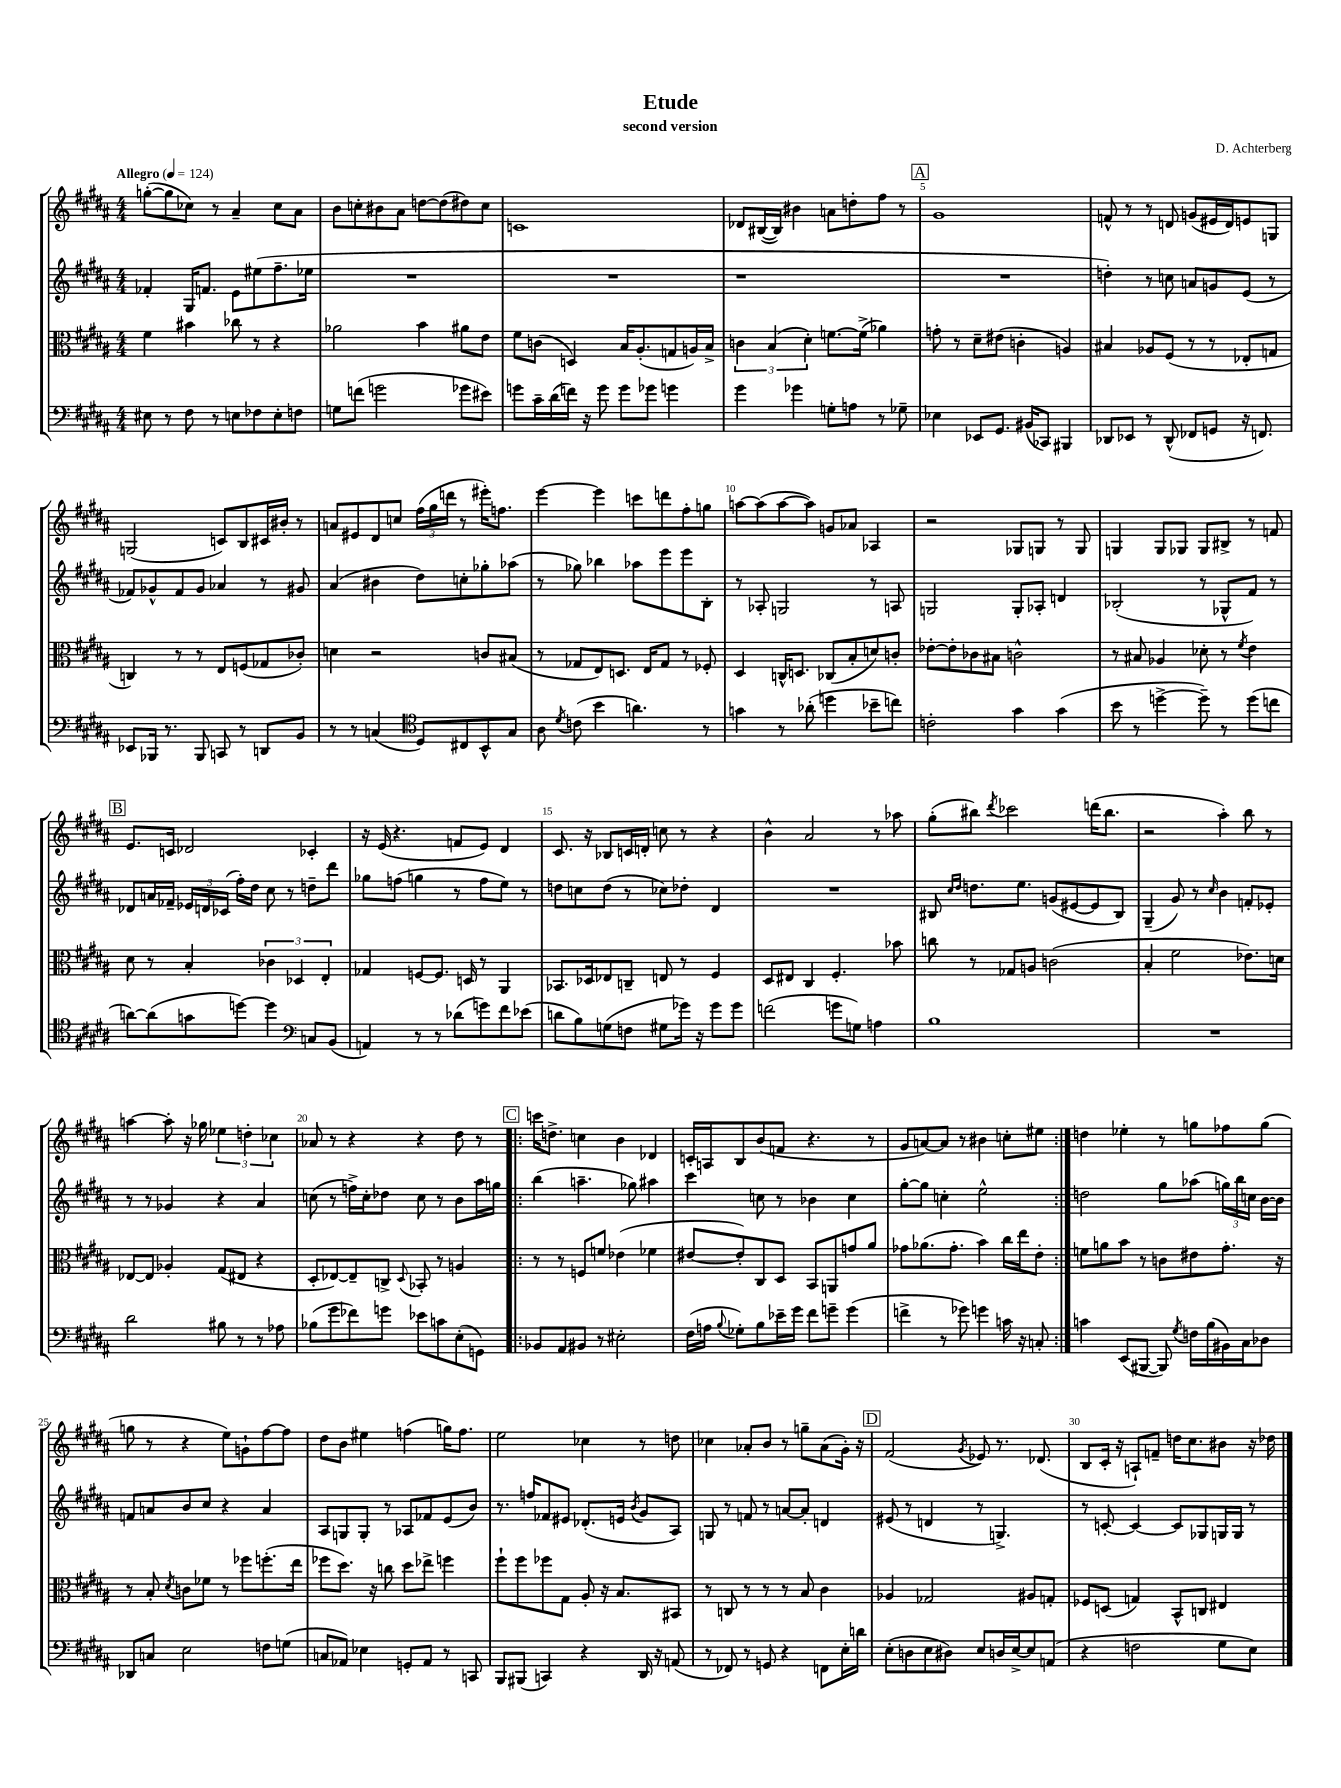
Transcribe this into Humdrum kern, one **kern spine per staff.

**kern	**kern	**kern	**kern
*staff4	*staff3	*staff2	*staff1
*clefF4	*clefC3	*clefG2	*clefG2
*k[f#c#g#d#a#]	*k[f#c#g#d#a#]	*k[f#c#g#d#a#]	*k[f#c#g#d#a#]
*M4/4	*M4/4	*M4/4	*M4/4
*MM124	*MM124	*MM124	*MM124
8E#	4f#	4f-'	([8gg'
8r	.	.	8gg]
8F#	4b#	16G#	8cc-)
.	.	8.f	.
8r	.	.	8r
8E	8cc-	8e	4a#~
8F-	8r	(8ee#	.
8E'	4r	8.ff#~	8cc-
8F	.	.	8a#
.	.	16ee-	.
=	=	=	=
8G	2a-	1r	8b
(8f	.	.	8cc'
2g	.	.	8b#
.	.	.	8a#
.	4b	.	[8dd
.	.	.	(8dd]
8g-	8a#	.	8dd#)
8e#)	8e	.	8cc
=	=	=	=
8g	8f#	1r	1c
16c#~	(8c	.	.
(16d#	.	.	.
16f)	4D)	.	.
16r	.	.	.
8g	.	.	.
8g	16B	.	.
.	(8.A#'	.	.
8g-	.	.	.
4g	8G	.	.
.	16A)	.	.
.	16B^	.	.
=	=	=	=
4g#	6c	1r	8d-
.	.	.	([16B#
.	(6B	.	.
.	.	.	16B#])
4g-	.	.	4b#
.	6d#')	.	.
8G'	[8.f	.	8a
8A	.	.	8dd'
.	(16f^]	.	.
8r	4a-)	.	8ff#
8G-~	.	.	8r
=	=	=	=
4E-	8g'	1r	1g#
.	8r	.	.
8EE-	8d#~	.	.
8.GG#	(8e#	.	.
.	4c'	.	.
(16BB#	.	.	.
8CC-)	.	.	.
4BBB#	4A)	.	.
=	=	=	=
8DD-	4B#	4dd')	8f^^
8EE-	.	.	8r
8r	8A-	8r	8r
(8DD-^^	(8F#	8cc	8d
8FF-	8r	8a	(8g
8GG	8r	8g	16e#
.	.	.	16d)
16r	8E-'	(8e	8e
8.FF)	.	.	.
.	8G	8r	8G
=	=	=	=
8EE-	4C)	8f-)	(2G
16BBB-	.	8g-^^	.
8.r	.	.	.
.	8r	8f-	.
8BBB-	8r	8g-	.
8CC	8E	4a-	8c)
8r	(8F	.	8B
8DD	8G-	8r	16c#
.	.	.	16b#'
8BB	8c-')	8g#	8r
=	=	=	=
8r	4d	(4a#	8a
8r	.	.	8e#
(4C	2r	4b#	8d#
.	.	.	8cc
*clefC4	*	*	*
8D#)	.	8dd#)	(24ff#
.	.	.	24gg#
.	.	.	24ddd
8C#	.	8cc'	8r
8BB^^	8c	8gg-'	16eee#')
.	.	.	8.ff
8G#	(8B#	(8aa-	.
=	=	=	=
8A#	8r	8r	[4eee
8qd#	.	.	.
(8c	8G-	8gg-)	.
4b	8E)	4bb-	4eee]
.	8.D	.	.
4.a)	.	8aa-	8ccc
.	16E	.	.
.	8G-	8eee	8ddd
.	8r	8eee	8ff#'
8r	8F-'	8B'	8gg
=	=	=	=
4g	4D#	8r	[8aa
.	.	8A-'	(8aa]
8r	16C^^	2G	[8aa
.	8.D	.	.
(8a-'	.	.	8aa])
4dd	(8C-	.	8g
.	8B'	.	8a-
8b-~	8d)	8r	4A-
8cc)	8c'	8A	.
=	=	=	=
2c'	[8e-'	2G	2r
.	8e-']	.	.
.	8c-	.	.
.	8B#	.	.
4g#	2c^^	8G'	8G-
.	.	8A-'	8G
(4g#	.	4d	8r
.	.	.	8G
=	=	=	=
8b	8r	(2B-'	4G
8r	8B#	.	.
[4dd^	4A-	.	8G
.	.	.	8G-
8dd~])	8d-'	8r	8G-
8r	8r	8G-^^	8B#^
.	8qf#	.	.
(8dd	4e	8f#)	8r
8cc	.	8r	8f
=	=	=	=
[8a)	8d#	8d-	8.e
(8a]	8r	16a	.
.	.	16f-~	16c
8g	4B'	24e-	2d-
.	.	24d	.
.	.	(24c-	.
[8dd)	.	16ff#')	.
.	.	16dd#	.
4dd]	6c-	8cc#	.
.	.	8r	.
.	6D-	.	.
*clefF4	*	*	*
8C	.	8dd~	4c-'
.	6E'	.	.
(8BB	.	8ddd#	.
=	=	=	=
4AA)	4G-	8gg-	16r
.	.	.	(16e
.	.	(8ff	4.r
8r	[8F	4gg	.
8r	8.F]	.	.
(8d-	.	8r	8f
.	16D	.	.
8g)	8r	8ff	8e)
8f#	4AA#	8ee)	4d#
(8e-	.	8r	.
=	=	=	=
8d	8.BB-	8dd	8.c#
8B)	.	8cc	.
.	16D-	.	16r
(8G	8E-	(8dd	8B-
8F	8C~	8r	16c
.	.	.	16d'
8G#	8E	8cc-)	8cc
16g-)	8r	8dd-'	8r
16r	.	.	.
8g-	4F#	4d#	4r
8g-	.	.	.
=	=	=	=
(2f	8D#	1r	4b^^
.	8E#	.	.
.	4C#	.	2a#
8g	4.F#'	.	.
8G)	.	.	.
4A	.	.	8r
.	8b-	.	8aa-
=	=	=	=
1B	8cc	8B#	(8gg#'
.	.	16qqcc#	.
.	.	16qqdd#	.
.	8r	8.dd	8bb#)
.	.	.	8qddd#
.	8G-	.	2ccc-
.	.	8.ee	.
.	8A	.	.
.	(2c	(8g	.
.	.	[8e#	.
.	.	8e#]	(16ddd
.	.	.	8.bb#
.	.	8B#)	.
=	=	=	=
1r	4B'	(4G#~	2r
.	2f#	8g#)	.
.	.	8r	.
.	.	16qqcc#	.
.	.	4b	4aa#')
.	8.e-)	8f'	8bb
.	.	8e-'	8r
.	16d	.	.
=	=	=	=
2d#	[8E-	8r	[4aa
.	8E-]	8r	.
.	4A-'	4g-	8aa']
.	.	.	16r
.	.	.	16gg-
8B#	(8G#	4r	6ee-
8r	8E#	.	.
.	.	.	6dd'
8r	4r	4a#	.
.	.	.	6cc-
8A-	.	.	.
=	=	=	=
(8B-	8D#'	(8cc	8a-
8g#	[8E-)	8r	8r
8f-)	8E-~]	16ff^)	4r
.	.	16cc'	.
8g	8C^	8dd-	.
.	8qqD#	.	.
8e-	8BB-'	8cc	4r
8c	8r	8r	.
(8E'	4A	8b	8dd#
8GG)	.	16aa#	8r
.	.	16gg	.
=!|:	=!|:	=!|:	=!|:
8BB-	8r	(4bb	16ccc
.	.	.	8.dd^
8AA#	8r	.	.
8BB#	8F	4.aa~	4cc
8r	8f	.	.
2E#'	(4e-	.	4b
.	.	8gg-)	.
.	4f-	4aa#	4d-
=	=	=	=
(16F#	[8e#	4ccc#	16c'
16A	.	.	16A
8qqB	.	.	.
8G-')	8e#'])	.	8B
8B	8C#	8cc	(8b
16e-~	8D#	8r	8f
16g#	.	.	.
8f#	8BB	4b-	4.r
8g~	8AA	.	.
(4g	8g	4cc	.
.	8a#	.	8r
=	=	=	=
4f^	8g-	[8gg#'	8g#
.	(8.a-	8gg#]	[8a)
8r	.	4cc'	8a]
.	8.g-'	.	.
8g-)	.	.	8r
4g	4b)	2ee^^	4b#
16c	16cc#	.	8cc'
16r	16ee	.	.
8C'	8e'	.	8ee#
=:|!	=:|!	=:|!	=:|!
4c	8f	2dd	4dd
.	8a	.	.
(8EE	8b	.	4ee-'
[8BBB#	8r	.	.
8BBB#])	8c	8gg#	8r
8qG#	.	.	.
16F	8e#	(8aa-	8gg
(16B	.	.	.
16BB#)	8.g#'	24gg)	8ff-
.	.	24bb	.
16C#	.	.	.
.	.	24cc	.
8D-	.	[16b	(8gg
.	16r	16b]	.
=	=	=	=
8DD-	8r	8f	8gg
8C	8B'	8a	8r
.	8qd#	.	.
2E	8c	8b	4r
.	8f-	8cc#	.
.	8r	4r	8ee)
.	8ff-	.	8g`
8F	(8.ff'	4a	[8ff#
(8G	.	.	8ff#]
.	16ee	.	.
=	=	=	=
8C	8ff-	8A#	8dd#
8AA-)	8.dd#)	8G	8b
4E-	.	8G'	4ee#
.	16r	.	.
.	8cc	8r	.
8GG'	8dd#	8A-	(4ff
8AA-	8ee-^	8f-	.
8r	4ff	(8e	16gg)
.	.	.	8.ff
8CC	.	8b)	.
=	=	=	=
8BBB	8ff#`	8.r	2ee
(8BBB#	8ff#	.	.
.	.	16ff	.
4CC)	8ff-	8f-	.
.	8G#	8e#	.
4r	8A#'	(8.d-'	4cc-
.	16r	.	.
.	8.B	16e	.
.	.	8qb	.
16DD#	.	8g#	8r
16r	.	.	.
(8AA	8BB#	8A#)	8dd
=	=	=	=
8r	8r	8G	4cc-
8FF-)	8C	8r	.
8r	8r	8f	8a-'
8GG	8r	8r	8b
4r	8r	[8a	8r
.	8B	8a']	8gg~
8FF	4c#	4d	(8a-
16E'	.	.	16g#')
16d	.	.	16r
=	=	=	=
(8E'	4A-	(8e#	(2f#
8D	.	8r	.
8E	2G-	4d	.
8D#)	.	.	.
.	.	.	8qg#
8E	.	8r	8e-)
16D	.	4.G^)	8.r
[16E^	.	.	.
8E]	8A#	.	.
.	.	.	(8.d-
(8AA	8G'	.	.
=	=	=	=
4r	8F-	8r	8B
.	(8D	[8c'	16c#'
.	.	.	16r
2F	4G)	4c_	8A`)
.	.	.	8f~
.	8BB^^	8c]	16dd
.	.	.	8.cc#
.	8C	8G-	.
8G#	4E#	16G	8b#
.	.	16G	.
8E)	.	8r	16r
.	.	.	16dd-
==	==	==	==
*-	*-	*-	*-
